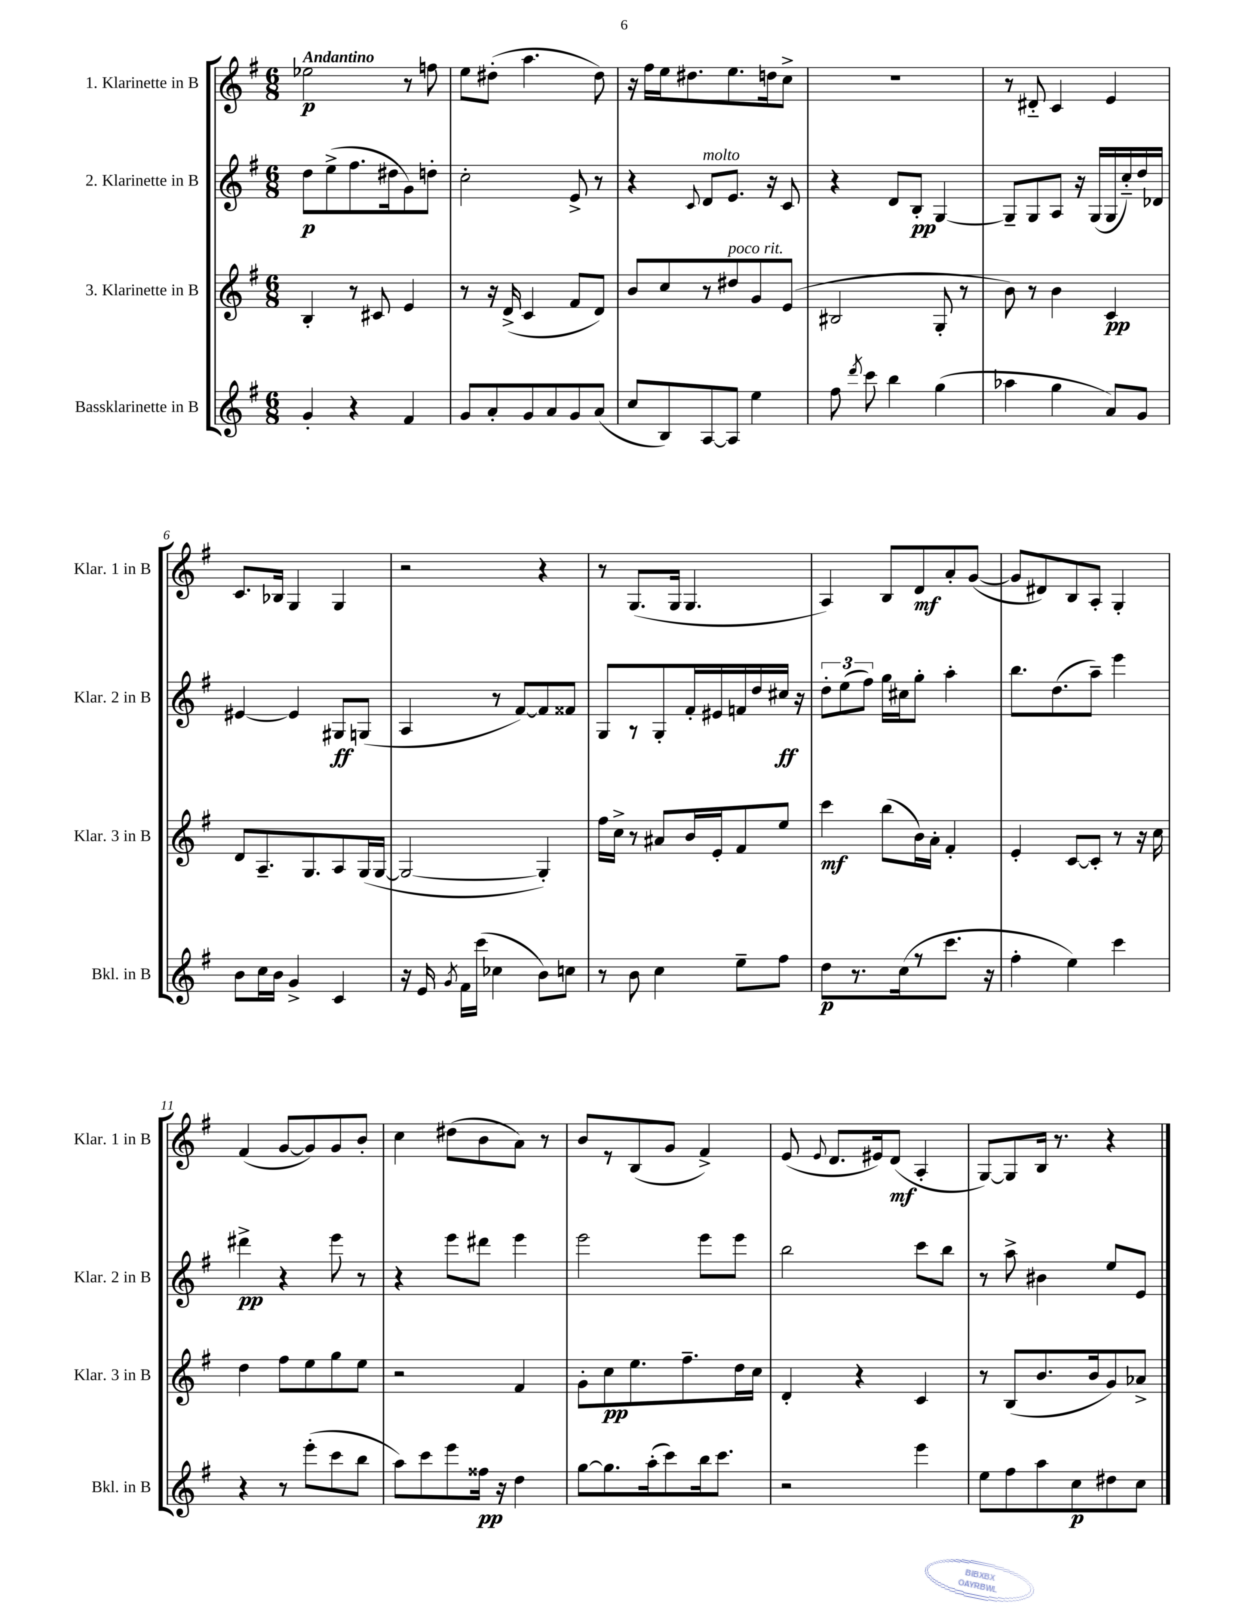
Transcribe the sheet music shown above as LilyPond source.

<<
\new StaffGroup <<
\new Staff = "s0" \with { instrumentName = "1. Klarinette in B" shortInstrumentName = "Klar. 1 in B" } {
    \clef treble \key g \major \numericTimeSignature \time 6/8 \tempo "Andantino"
    \autoBeamOff ees''2\p r8 f''8 |
    e''8[ dis''8]-.( a''4. dis''8) |
    r16 fis''16[ e''16 dis''8. e''8. d''16 c''8]-> |
    R2. |
    r8 dis'8-_ c'4 e'4 |
    c'8.[ bes16] g4 g4 |
    r2 r4 |
    r8 g8.[( g16] g4. |
    a4) b8[ d'8\mf a'8-. g'8]~( |
    g'8[ dis'8) b8 a8]-. g4-. |
    fis'4( g'8[~ g'8) g'8 b'8]-. |
    c''4 dis''8[( b'8 a'8]) r8 |
    b'8[ r8 b8( g'8] fis'4->) |
    e'8( \appoggiatura { e'8 } d'8.[ eis'16) d'8]\mf( a4-. |
    g8[~) g8 b16] r8. r4 \bar "|." |
}
\new Staff = "s1" \with { instrumentName = "2. Klarinette in B" shortInstrumentName = "Klar. 2 in B" } {
    \clef treble \key g \major \numericTimeSignature \time 6/8
    \autoBeamOff d''8[\p e''8->( fis''8. dis''16 g'8) d''8]-. |
    c''2-. e'8-> r8 |
    r4 \appoggiatura { c'8 } d'8[^\markup { \italic "molto" } e'8.] r16 c'8 |
    r4 d'8[ b8]-.\pp g4~ |
    g8[-- g8 a8] r16 g16[( g16 c''16-_) d''16 des'16] |
    eis'4~ eis'4 gis8[\ff g8]( |
    a4 r8 fis'8[~) fis'8 fisis'8] |
    g8[ r8 g8-. fis'16-. eis'16 f'16 d''16 cis''16]\ff r16 |
    \tuplet 3/2 { d''8[-. e''8( fis''8]) } g''16[ cis''16 g''8]-. a''4-. |
    b''8.[ d''8.( a''8]--) e'''4 |
    dis'''4->\pp r4 e'''8 r8 |
    r4 e'''8[ dis'''8] e'''4 |
    e'''2 e'''8[ e'''8] |
    b''2 c'''8[ b''8] |
    r8 a''8-> bis'4 e''8[ e'8] \bar "|." |
}
\new Staff = "s2" \with { instrumentName = "3. Klarinette in B" shortInstrumentName = "Klar. 3 in B" } {
    \clef treble \key g \major \numericTimeSignature \time 6/8
    \autoBeamOff b4-. r8 cis'8 e'4 |
    r8 r16 d'16->( c'4 fis'8[ d'8]) |
    b'8[ c''8 r8 dis''8^\markup { \italic "poco rit." } g'8 e'8]( |
    bis2 g8-. r8 |
    b'8) r8 b'4 c'4\pp |
    d'8[ a8.-- g8. a8 g16( g16]~ |
    g2~ g4-.) |
    fis''16[ c''16]-> r8 ais'8[ b'16 e'16-. fis'8 e''8] |
    c'''4\mf b''8[( b'16) a'16]-. fis'4-. |
    e'4-. c'8[~ c'8]-. r8 r16 c''16 |
    d''4 fis''8[ e''8 g''8 e''8] |
    r2 fis'4 |
    g'8[-. c''8\pp e''8. fis''8.-- d''16 c''16] |
    d'4-. r4 c'4 |
    r8 b8[( b'8. b'16 g'8) aes'8]-> \bar "|." |
}
\new Staff = "s3" \with { instrumentName = "Bassklarinette in B" shortInstrumentName = "Bkl. in B" } {
    \clef treble \key g \major \numericTimeSignature \time 6/8
    \autoBeamOff g'4-. r4 fis'4 |
    g'8[ a'8-. g'8 a'8 g'8 a'8]( |
    c''8[ b8) a8~ a8] e''4 |
    fis''8 \acciaccatura { d'''8 } c'''8 b''4 g''4( |
    aes''4 g''4 a'8[) g'8] |
    b'8[ c''16 b'16] g'4-> c'4 |
    r16 e'16 \acciaccatura { g'8 } fis'16[ c'''16]( ces''4 b'8[) c''8] |
    r8 b'8 c''4 e''8[-- fis''8] |
    d''8[\p r8. c''16( r8 c'''8.] r16 |
    fis''4-. e''4) c'''4 |
    r4 r8 e'''8[-.( c'''8 b''8] |
    a''8[) c'''8 e'''8 fisis''16]\pp r16 d''4 |
    g''8[~ g''8. a''16-.( c'''8) b''16 c'''8.] |
    r2 e'''4 |
    e''8[ fis''8 a''8 c''8\p dis''8 c''8] \bar "|." |
}
>>
>>
